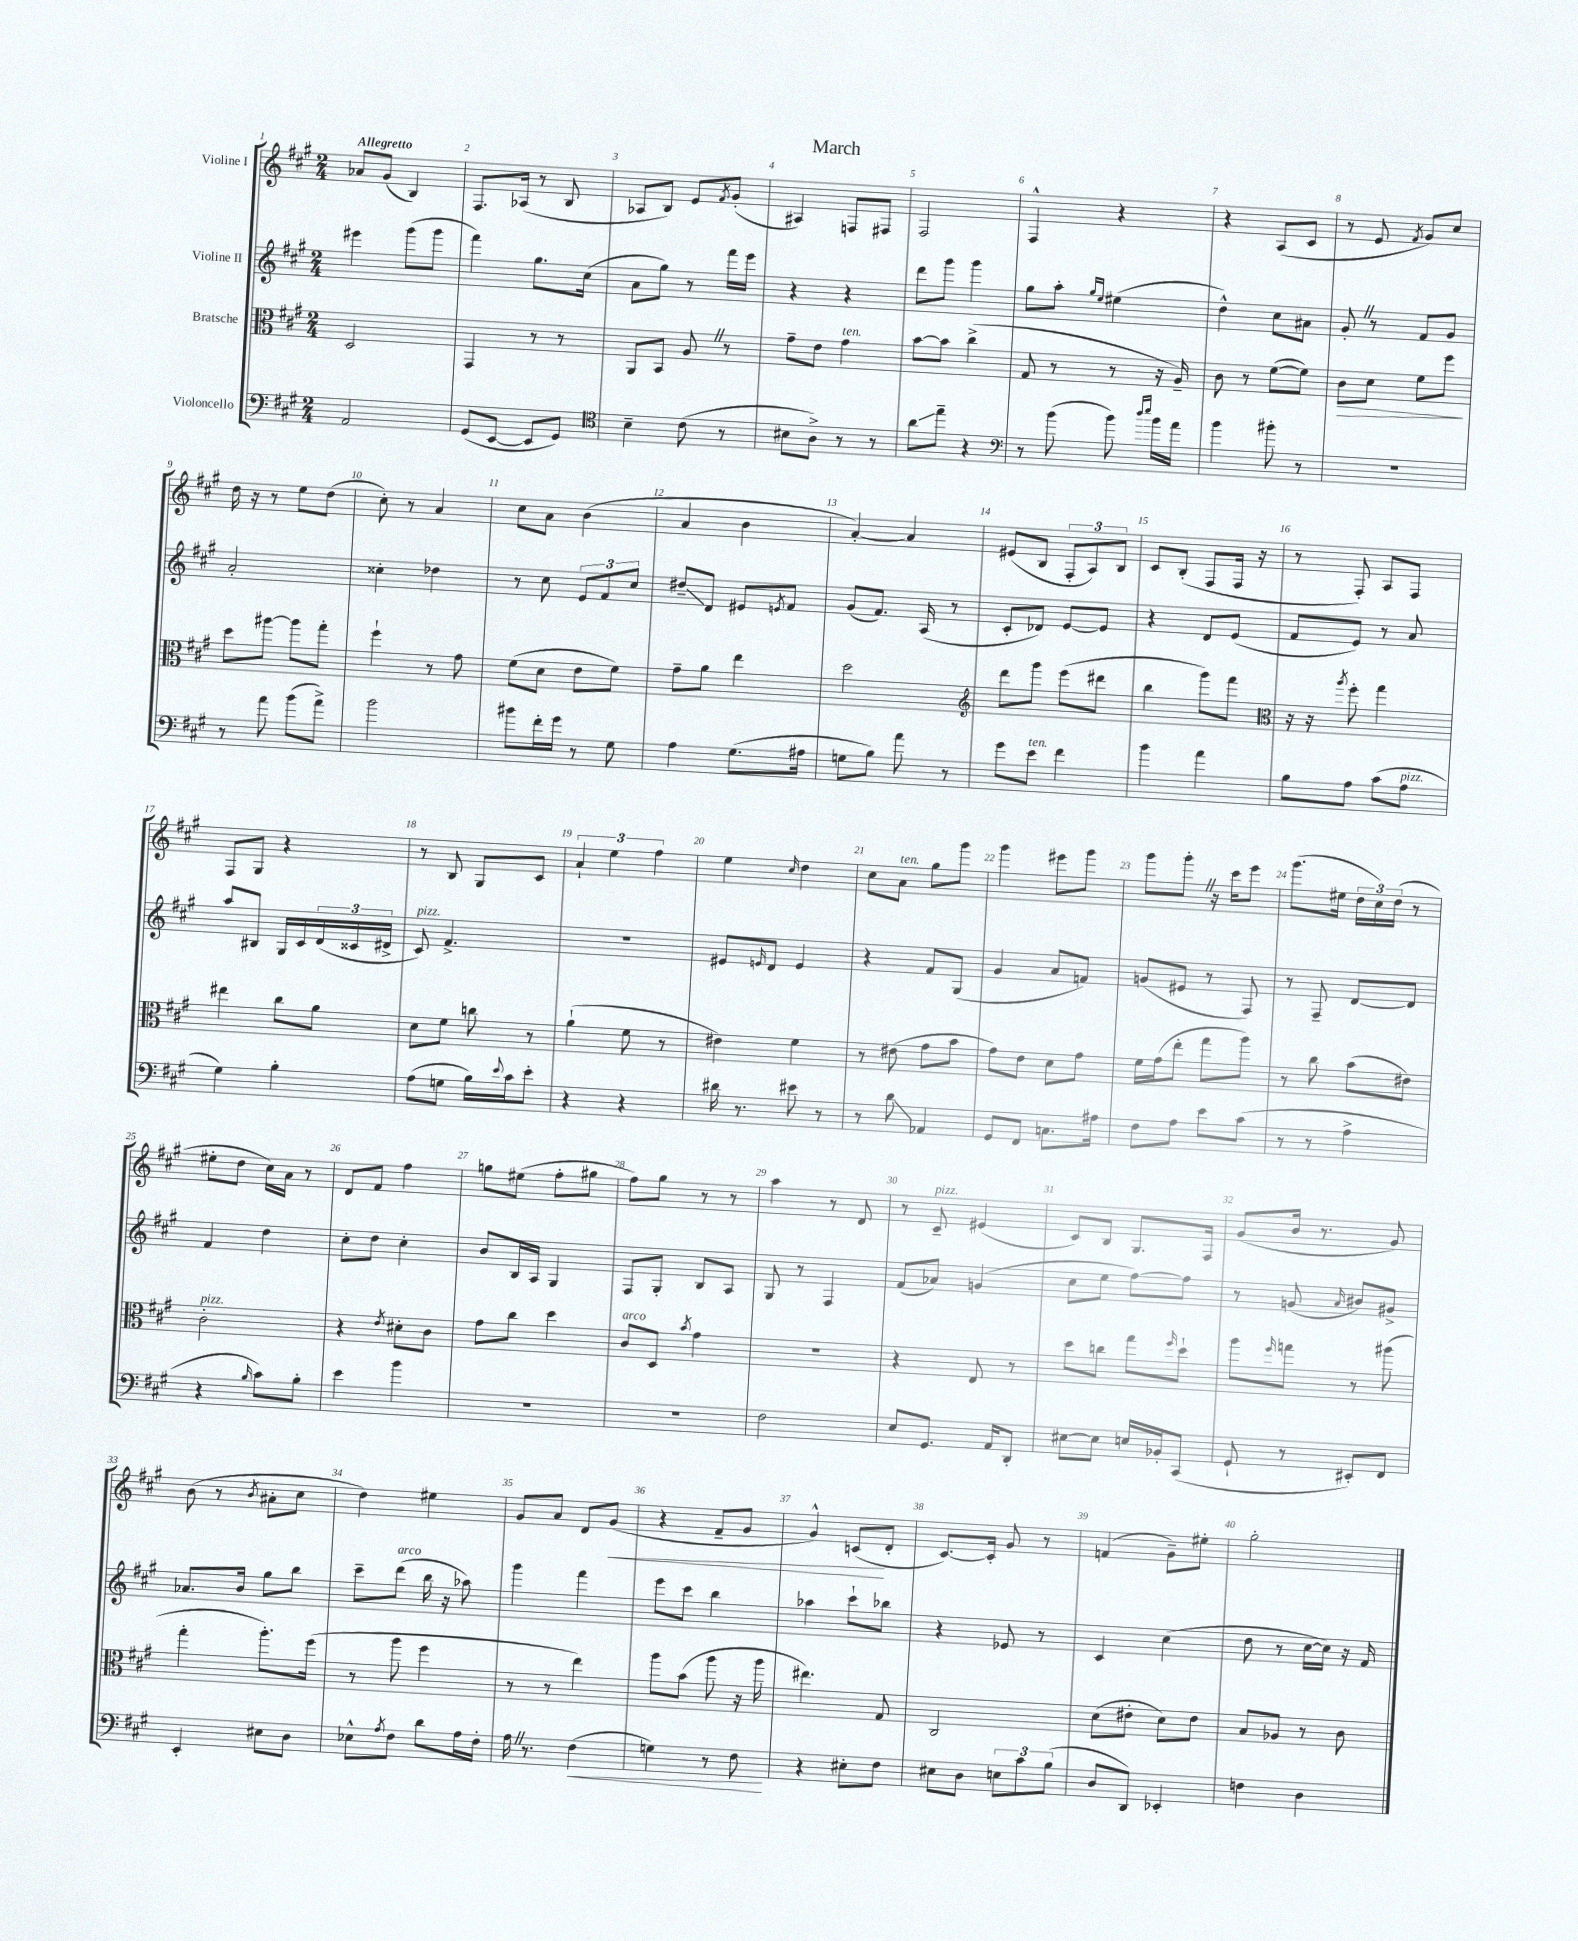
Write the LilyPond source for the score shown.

\header { title = "March" }
<<
\new StaffGroup <<
\new Staff = "s0" \with { instrumentName = "Violine I" } {
    \clef treble \key a \major \numericTimeSignature \time 2/4 \tempo "Allegretto"
    aes'8 gis'8( b4) |
    fis8. aes16( r8 b8 |
    aes8 b8) e'8 \acciaccatura { fis'8 } gis'8-.( |
    ais4) f8 fis8 |
    fis2 |
    fis4-^ r4 |
    r4 a8( cis'8 |
    r8 e'8 \acciaccatura { fis'8 } gis'8) cis''8 |
    d''16 r16 r8 e''8 d''8( |
    cis''8-.) r8 a'4 |
    cis''8 a'8 b'4( |
    a'4 b'4 |
    a'4~-.) a'4 |
    eis'8( b8 \tuplet 3/2 { fis8-. a8) b8 } |
    cis'8 b8-.( fis8 fis16 r16 |
    r8 fis8-.) a8 fis8 |
    fis8 gis8 r4 |
    r8 b8 gis8 cis'8 |
    \tuplet 3/2 { a'4-! e''4 fis''4 } |
    e''4 \grace { cis''16 } d''4 |
    cis''8 a'8^\markup { \italic "ten." } gis''8 gis'''8 |
    gis'''4 eis'''8 gis'''8 |
    gis'''8 gis'''8-. \once \override BreathingSign.text = \markup { \musicglyph "scripts.caesura.straight" } \breathe r16 cis'''16 e'''8 |
    gis'''8.( eis''16 \tuplet 3/2 { d''16 cis''16) d''16( } r8 |
    eis''8-. d''8 cis''16) a'16 r8 |
    d'8 fis'8 fis''4 |
    g''8 eis''8( fis''8-. gis''8 |
    fis''8) gis''8 r8 r8 |
    a''4 r8 d'8 |
    r8 cis'8--^\markup { \italic "pizz." } eis'4( |
    cis'8) b8 gis8. fis16 |
    gis'8( b'16 r8. gis'8) |
    b'8( r8 \acciaccatura { b'8 } ais'8-. cis''8 |
    d''4) eis''4 |
    gis'8 a'8 d'8 gis'8\<( |
    r4 fis'8-- gis'8 |
    gis'4-^) c'8\!( d'8-. |
    cis'8.~) cis'16-. gis'8 r8 |
    f'4( gis'8--) eis''8-. |
    gis''2-. \bar "|." |
}
\new Staff = "s1" \with { instrumentName = "Violine II" } {
    \clef treble \key a \major \numericTimeSignature \time 2/4
    eis'''4 gis'''8( gis'''8 |
    fis'''4) gis''8. cis''16( |
    a'8 gis''8) r8 fis'''16 e'''16 |
    r4 r4 |
    d'''8 gis'''8 gis'''4 |
    gis''8 a''8-. \grace { gis''16 e''16 } eis''4( |
    d''4-^) cis''8 ais'8 |
    gis'8-. \once \override BreathingSign.text = \markup { \musicglyph "scripts.caesura.straight" } \breathe r8 fis'8 gis'8 |
    a'2-. |
    cisis''4-. des''4 |
    r8 cis''8 \tuplet 3/2 { e'8 fis'8 cis''8 } |
    dis''8--\glissando d'8 eis'8 \acciaccatura { e'8 } fis'8 |
    gis'8( fis'8.) a16( r8 |
    cis'8-. des'8) e'8~ e'8 |
    r4 d'8 e'8( |
    fis'8 e'8) r8 a'8 |
    a''8 bis8 gis16 cis'16 \tuplet 3/2 { d'16( cisis'16 dis'16-> } |
    cis'8^\markup { \italic "pizz." }) fis'4.-> |
    R2 |
    eis'8 \grace { e'16 } d'8 e'4 |
    r4 fis'8 gis8( |
    gis'4 a'8 f'8) |
    g'8( eis'8 r8 fis8) |
    r8 fis8-- d'8~ d'8 |
    fis'4 d''4 |
    cis''8-. d''8 cis''4-. |
    b'8 b16 a16 gis4 |
    fis8 gis8-. b8 a8 |
    gis8 r8 fis4 |
    fis'8( aes'8) g'4( |
    cis''8 e''8 fis''8~) fis''8 |
    r8 g'8( \grace { a'16 } bis'8) gis'8-> |
    aes'8. b'16 gis''8 b''8 |
    cis'''8-- d'''8^\markup { \italic "arco" }( b''16 r16 aes''8) |
    gis'''4 fis'''4 |
    e'''8 cis'''8 b''4 |
    aes''4 cis'''8-! bes''8 |
    r4 ees'8 r8 |
    cis'4 cis''4( |
    d''8 r8 cis''16~ cis''16) r16 fis'16 \bar "|." |
}
\new Staff = "s2" \with { instrumentName = "Bratsche" } {
    \clef alto \key a \major \numericTimeSignature \time 2/4
    d2 |
    gis,4 r8 r8 |
    a,8 b,8 a8 \once \override BreathingSign.text = \markup { \musicglyph "scripts.caesura.straight" } \breathe r8 |
    gis'8-- e'8 gis'4^\markup { \italic "ten." } |
    b'8~ b'8 cis''4->( |
    gis8 r8 r8 r16 a16--) |
    cis'8 r8 fis'8~( fis'8) |
    cis'8\> d'8 fis'8 fis''8\! |
    d''8 ais''8~ ais''8 gis''8-. |
    fis''4-! r8 gis'8 |
    fis'8( d'8 e'8 fis'8) |
    gis'8-- a'8 e''4 |
    d''2 |
    \clef treble d'''8 gis'''8 e'''8( dis'''8 |
    b''4 gis'''8) fis'''8 |
    \clef alto r16 r16 \acciaccatura { a''8 } fis''8-. gis''4 |
    eis''4 cis''8 a'8 |
    d'8 fis'8 c''8 r8 |
    a'4-!( fis'8 r8 |
    eis'4) fis'4 |
    r8 eis'8( gis'8 b'8 |
    gis'8) e'8 d'8 gis'8 |
    fis'16 gis'16( e''8-. gis''8 a''8) |
    r8 cis''8 b'8( eis'8) |
    cis'2-.^\markup { \italic "pizz." } |
    r4 \acciaccatura { e'8 } dis'8-. cis'8 |
    gis'8 cis''8 d''4 |
    cis'8^\markup { \italic "arco" } d8 \acciaccatura { b'8 } gis'4 |
    R2 |
    r4 e8 r8 |
    d''8 c''8 gis''8 \grace { fis''16 } d''8-! |
    a''8 \grace { fis''16 } g''8 r8 ais''8( |
    gis''4-. a''8.-.) fis''16( |
    r8 a''8 fis''4 |
    r8 r8 e''4) |
    a''8 b'8( a''8 r16 a''16 |
    eis''4.) gis8 |
    cis2 |
    d'8( eis'8-. d'8) eis'8 |
    b8 aes8 r8 cis'8 \bar "|." |
}
\new Staff = "s3" \with { instrumentName = "Violoncello" } {
    \clef bass \key a \major \numericTimeSignature \time 2/4
    a,2 |
    gis,8( e,8~ e,8 gis,8) |
    \clef tenor b4-- cis'8( r8 |
    bis8 a8->) r8 r8 |
    a'8\glissando e''8-- r4 |
    \clef bass r8 b'8( b'8) \grace { d''16 e''16 } b'16 a'16 |
    b'4 bis'8-. r8 |
    r2 |
    r8 a'8 b'8( a'8->) |
    b'2 |
    bis'8 fis'16-. gis'16 r8 gis8 |
    a4 gis8.( ais16 |
    g8 b8) a'8 r8 |
    gis'8 e'8^\markup { \italic "ten." } fis'4 |
    b'4 a'4 |
    b8 a8 cis'8( a8^\markup { \italic "pizz." } |
    gis4) b4-. |
    a8( g8 b16) \appoggiatura { e'8 } cis'16 e'8-. |
    r4 r4 |
    dis'16 r8. eis'8 r8 |
    r8 d'8\glissando aes,4 |
    gis,8 fis,8 c8. ais16 |
    fis8 a8 e'8 cis'8( |
    r8 r8 a4-> |
    r4 \grace { b16 } cis'8) b8-. |
    e'4 b'4 |
    R2 |
    R2 |
    fis2 |
    e8 gis,8. a,16 d,8-. |
    eis8~ eis8 e16 bes,16-. cis,8( |
    gis,8-! r8 eis,8-.) fis,8 |
    e,4-. eis8 d8 |
    ees8-^ \acciaccatura { a8 } fis8 d'8 a16 fis16-. |
    a16 \once \override BreathingSign.text = \markup { \musicglyph "scripts.caesura.straight" } \breathe r8. fis4\<( |
    g4) r8 fis8\! |
    r4 eis8-. fis8 |
    eis8 d8 \tuplet 3/2 { e8 cis'8 b8( } |
    d8 d,8) ees,4-. |
    f4 d4 \bar "|." |
}
>>
>>
\layout { \context { \Score \override BarNumber.break-visibility = ##(#f #t #t) barNumberVisibility = #all-bar-numbers-visible } }
